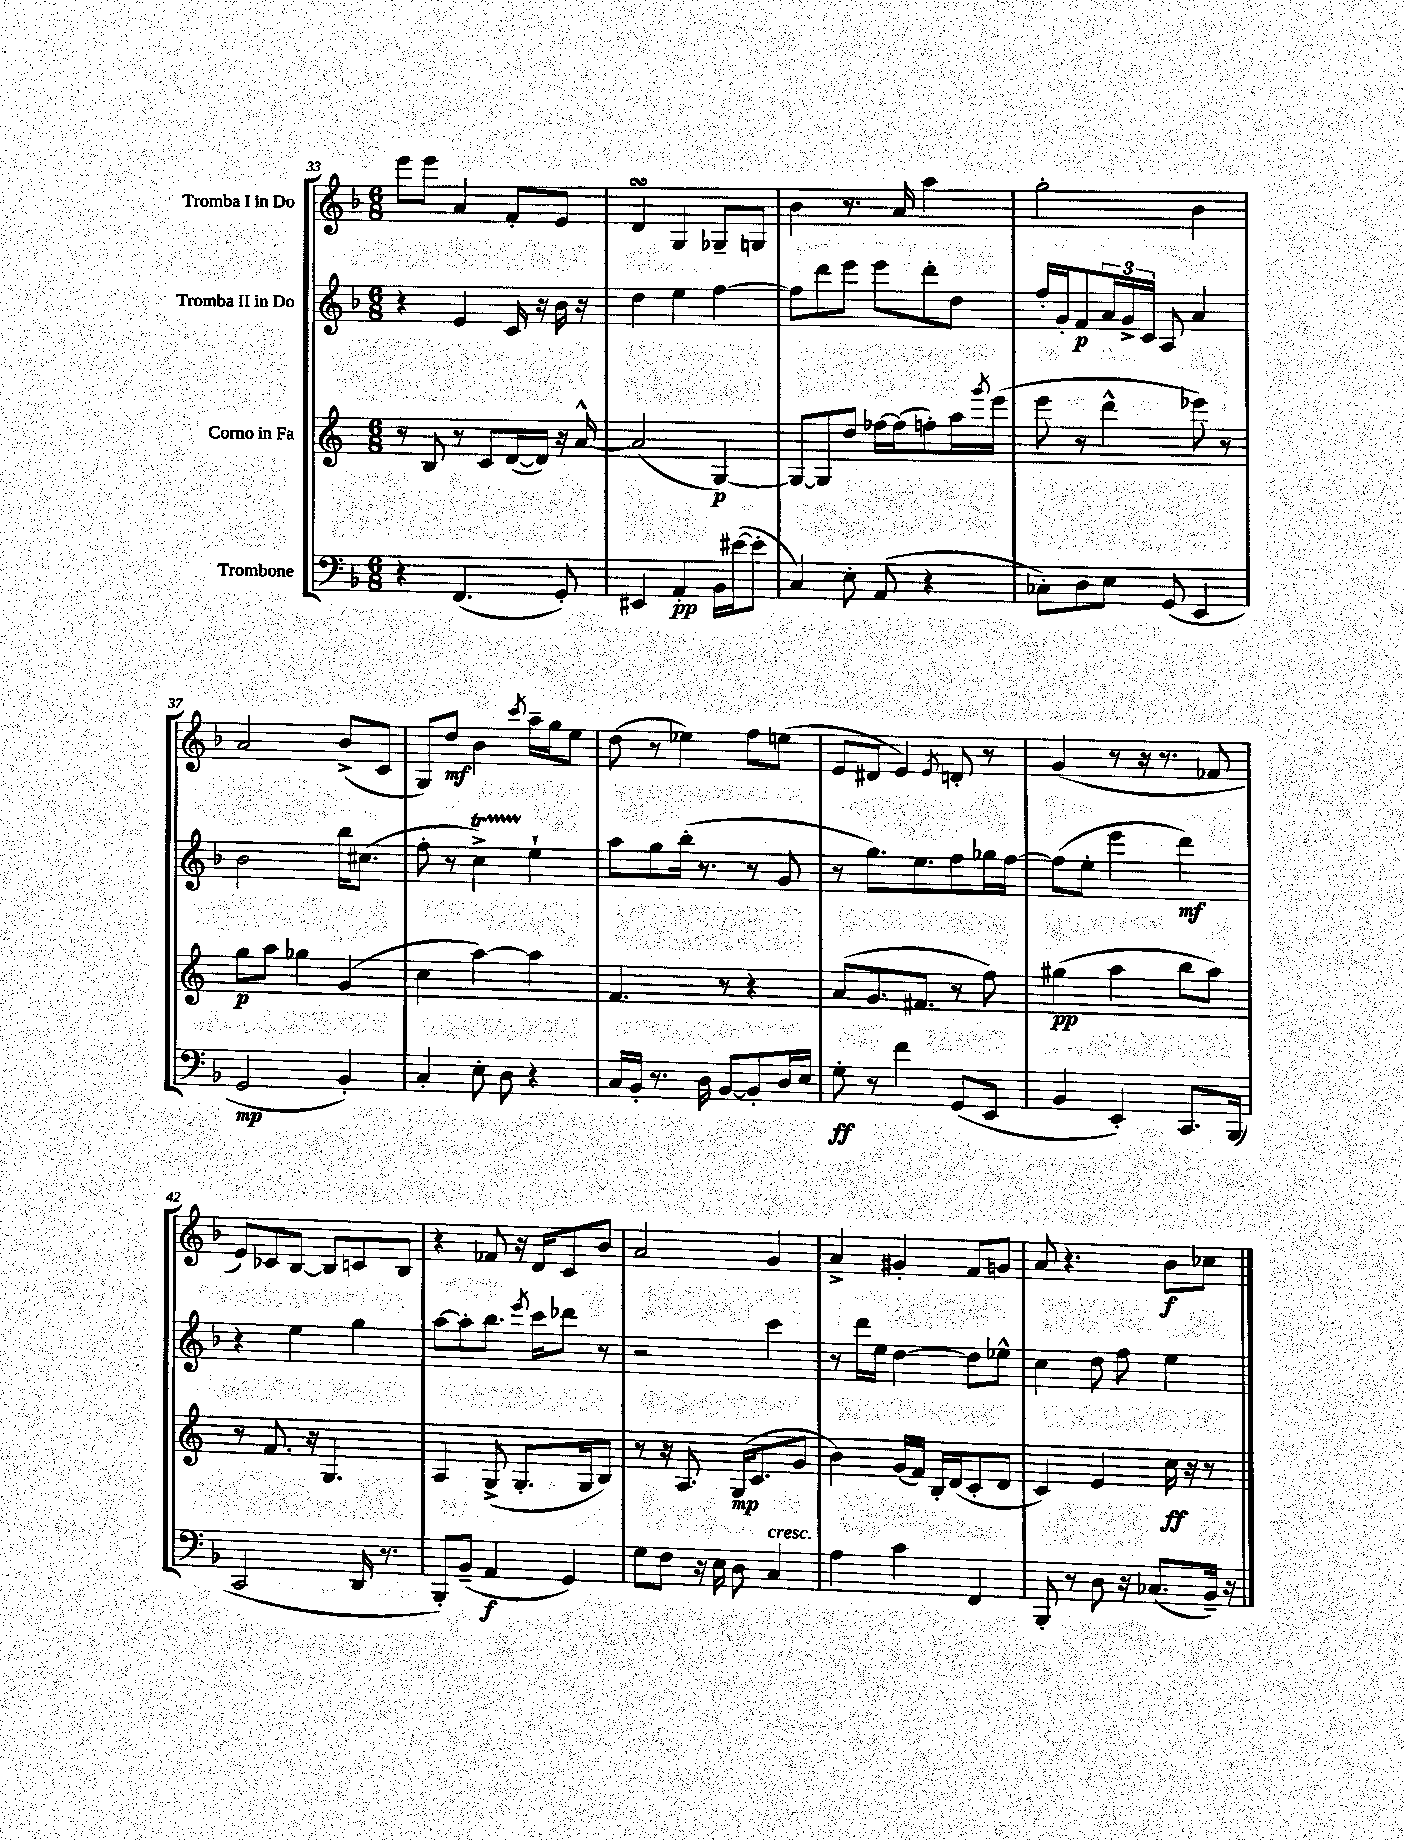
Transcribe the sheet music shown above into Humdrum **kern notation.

**kern	**kern	**kern	**kern
*staff4	*staff3	*staff2	*staff1
*clefF4	*clefG2	*clefG2	*clefG2
*k[b-]	*k[]	*k[b-]	*k[b-]
*M6/8	*M6/8	*M6/8	*M6/8
4r	8r	4r	8eee
.	8B	.	8eee
(4.FF	8r	4e	4a
.	8c	.	.
.	([16d	16c	8f'
.	16d])	16r	.
8GG')	16r	16b-	8e
.	[16a^^	16r	.
=	=	=	=
4EE#	(2a]	4dd	4d
4AA'	.	4ee	4G
16BB-	[4G)	[4ff	8G-~
([16e#	.	.	.
8e#']	.	.	8G
=	=	=	=
4C)	8G_	8ff]	4b-
.	8G]	8ddd	.
8E'	8dd	8eee	8.r
(8AA	[16ff-	8eee	.
.	(16ff-]	.	16a
4r	8ff')	8ddd'	4aa
.	16aa	8dd	.
.	8qggg	.	.
.	(16eee	.	.
=	=	=	=
8C-')	8eee	16ff'	2gg'
.	.	16g'	.
8D	8r	8f	.
8E	4ddd^^	24a	.
.	.	24g^	.
.	.	24c	.
(8GG	.	8A	.
4EE	8eee-)	4a	4b-
.	8r	.	.
=	=	=	=
2GG	8gg	2b-	2a
.	8aa	.	.
.	4gg-	.	.
4BB-')	(4g	16bb-	(8b-^
.	.	(8.cc#	.
.	.	.	8c
=	=	=	=
4C'	4cc	8ff'	8G)
.	.	8r	8dd
8E'	[4aa)	4cc^)	4b-
8D	.	.	.
.	.	.	8qccc
4r	4aa]	4ee`	16aa~
.	.	.	16gg
.	.	.	8ee
=	=	=	=
16C	4.f	8aa	(8dd
16BB-'	.	.	.
8.r	.	8gg	8r
.	.	(16bb-'	4ee-)
16D	.	8.r	.
[8BB-	8r	.	.
8BB-']	4r	8r	8ff
16D	.	8g	(8ee
16E	.	.	.
=	=	=	=
8G'	(8a	8r	8e
8r	8.g	8.gg)	8d#
4f	.	.	4e)
.	8.f#	8.ee	.
.	.	.	8qe
(8GG	8r	8ff	8d'
8EE	8ff)	16gg-	8r
.	.	[16ff	.
=	=	=	=
4BB-	(4gg#	(8ff]	(4g
.	.	8ee'	.
4EE')	4aa	4eee	8r
.	.	.	16r
.	.	.	8.r
8.CC	8bb	4ddd)	.
.	8aa)	.	8f-
(16BBB-	.	.	.
=	=	=	=
2CC	8r	4r	8e)
.	8.f	.	8c-
.	.	4ee	[8B-
.	16r	.	.
.	4.G	.	8B-]
16DD	.	4gg	8c
8.r	.	.	.
.	.	.	8B-
=	=	=	=
8BBB-')	4A	[8aa	4r
(8BB-~	.	8aa']	.
4AA	(8G^	8.bb-	8f-
.	8.G'	.	16r
.	.	8qeee	.
.	.	16ccc	16d
4GG)	.	8ddd-	8c
.	16G	.	.
.	8B)	8r	8b-
=	=	=	=
8G	8r	2r	2a
8F	16r	.	.
.	8.A	.	.
16r	.	.	.
16E	.	.	.
8D	(16G	.	.
.	8.c	.	.
4C	.	4ccc	4g
.	8g	.	.
=	=	=	=
4A	4b)	8r	4a^
.	.	16ddd	.
.	.	16ee	.
4c	(16g	[4dd	4g#'
.	16f)	.	.
.	16B'	.	.
.	(16d	.	.
4FF	8c'	8dd]	8f
.	8d	8ee-^^	8g
=	=	=	=
8BBB-'	4c)	4cc	8a
8r	.	.	4.r
8D	4e	8dd	.
16r	.	8ff	.
(8.C-	.	.	.
.	16cc	4ee	8b-
.	16r	.	.
16BB-~)	8r	.	8cc-
16r	.	.	.
==	==	==	==
*-	*-	*-	*-
